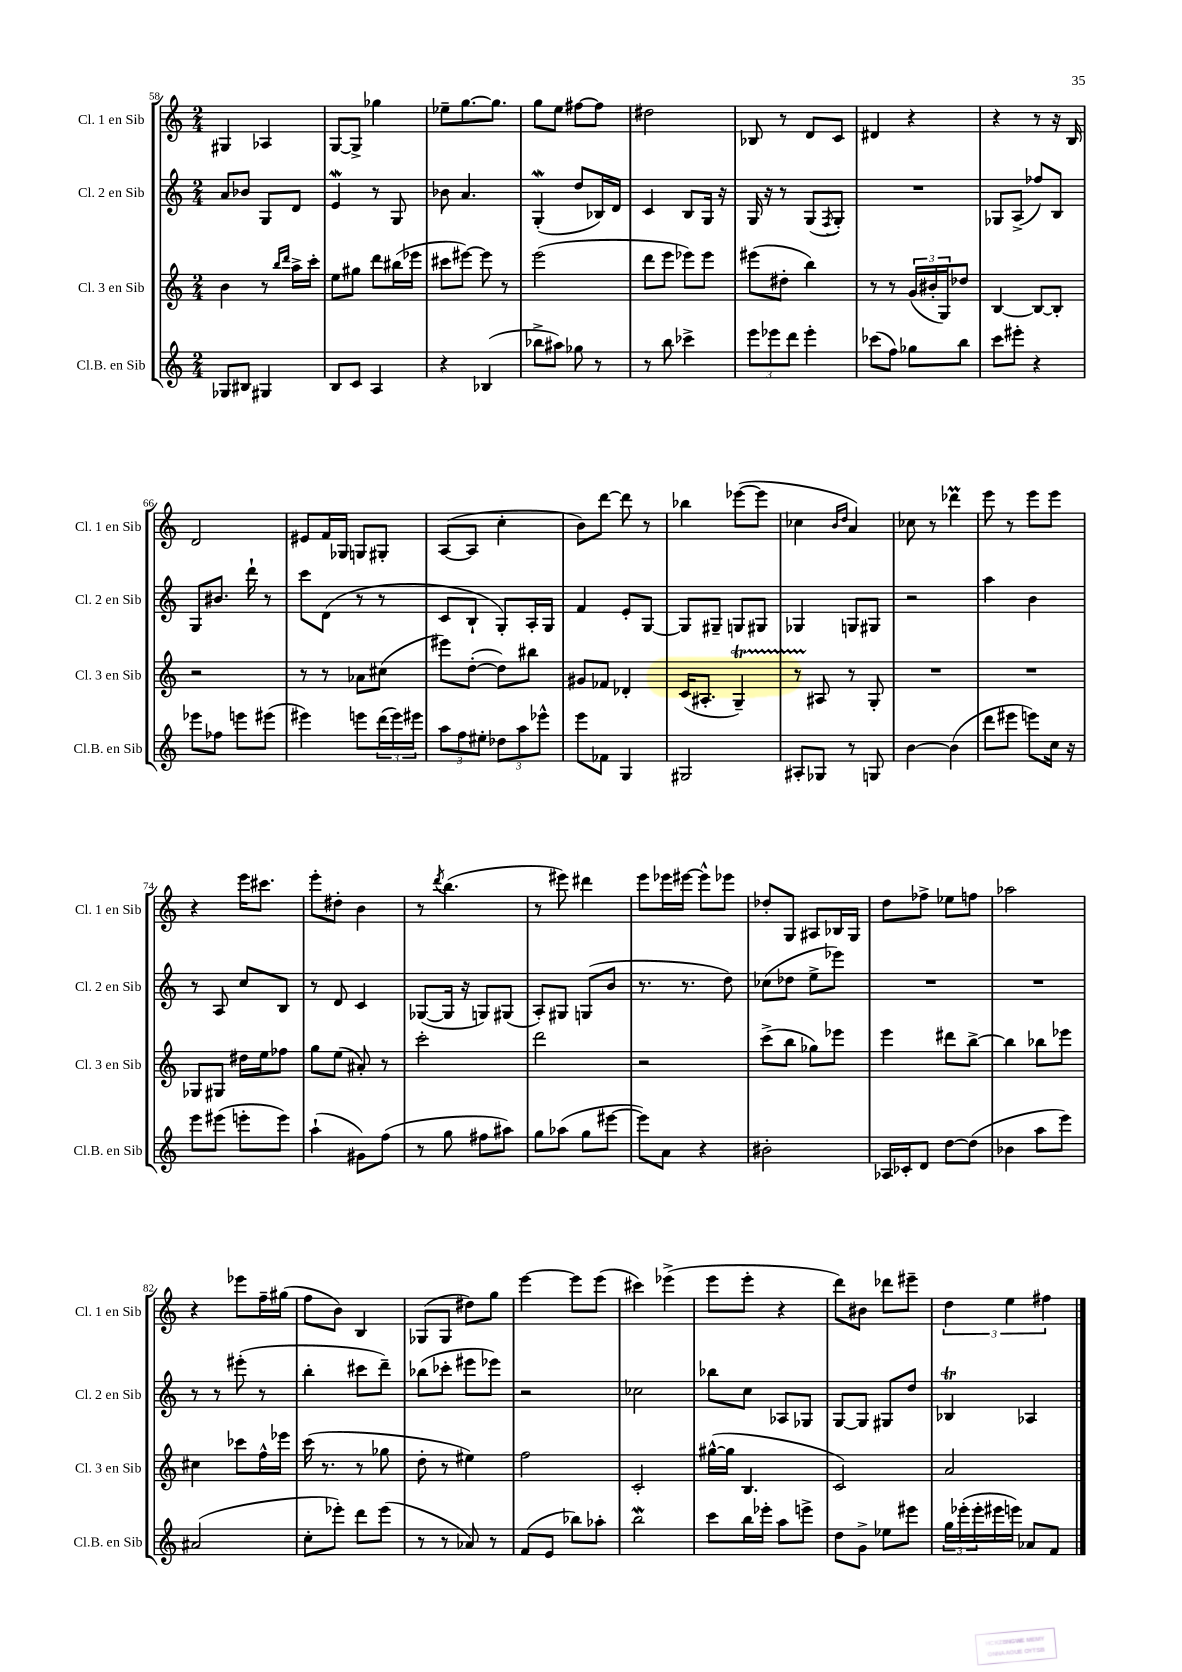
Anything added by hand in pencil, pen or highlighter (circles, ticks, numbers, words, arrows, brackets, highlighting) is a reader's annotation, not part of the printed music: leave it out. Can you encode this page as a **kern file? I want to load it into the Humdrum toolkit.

**kern	**kern	**kern	**kern
*part4	*part3	*part2	*part1
*staff4	*staff3	*staff2	*staff1
*I"Cl.B. en Sib	*I"Cl. 3 en Sib	*I"Cl. 2 en Sib	*I"Cl. 1 en Sib
*I'Cl.B. en Sib	*I'Cl. 3 en Sib	*I'Cl. 2 en Sib	*I'Cl. 1 en Sib
*clefG2	*clefG2	*clefG2	*clefG2
*k[]	*k[]	*k[]	*k[]
*M2/4	*M2/4	*M2/4	*M2/4
=58	=58	=58	=58
8G-X/L	4b\	8a/L	4G#X/
8B#X/J	.	8b-X/J	.
4G#X/	8r	8G/L	4A-X/
.	16qqbb/LL	.	.
.	16qqddd/JJ	.	.
.	16aa^\LL	8d/J	.
.	16ccc'\JJ	.	.
=59	=59	=59	=59
8B/L	8ee\L	4eW/	[8G/L
8c/J	8gg#X\J	.	8G^/J]
4A/	8ddd\L	8r	4gg-X\
.	(16bb#X\L	8G/	.
.	16eee-X\JJ	.	.
=60	=60	=60	=60
4r	8ccc#X\L	8b-X\	8ee-X~\L
.	[8eee#X\J)	4.a/	[8.gg\
(4B-X/	8eee#\]	.	.
.	.	.	8.gg\J]
.	8r	.	.
=61	=61	=61	=61
8bb-X^\L	(2eee\	(4GW'/	8gg\L
8aa#X\J)	.	.	8ee\J
8gg-X\	.	8dd/L	[8ff#X\L
8r	.	16B-X/L)	8ff#\J]
.	.	16d/JJ	.
=62	=62	=62	=62
8r	8ddd\L	4c/	2dd#X\
8bb\	8eee\J	.	.
4ccc-X^\	8eee-X\L)	8B/L	.
.	8eee-\J	16G/Jk	.
.	.	16r	.
=63	=63	=63	=63
12eee\L	(8eee#X\L	16G/	8B-X/
.	.	16r	.
12eee-X\	.	.	.
.	8dd#X'\J	8r	8r
12ddd\J	.	.	.
4eee-'\	4bb\)	(8G/L	8d/L
.	.	8qF/	.
.	.	8G'/J)	8c/J
=64	=64	=64	=64
(8ccc-X\L	8r	2r	4d#X/
8ff\J)	8r	.	.
8gg-X\L	(24g/LL	.	4r
.	24b#X'/	.	.
.	24G/J)	.	.
8bb\J	8dd-X/J	.	.
=65	=65	=65	=65
8ccc\L	[4B/	8G-X/L	4r
8eee#X'\J	.	(8A^/J	.
4r	8B/L_	8ff-X/L)	8r
.	8B'/J]	8B/J	16r
.	.	.	16B/
!!LO:LB:g=z
=66	=66	=66	=66
8eee-X\L	2r	8G/L	2d/
8ff-X\J	.	8.b#X/J	.
8eeen\L	.	.	.
.	.	16ddd`\	.
(8eee#X\J	.	8r	.
=67	=67	=67	=67
4eee#X\)	8r	8ccc\L	8e#X/L
.	8r	(8d\J	16f/L
.	.	.	16G-X/JJ
8eeen\L	8a-X\L	8r	8Gn/L
(24ddd\L	(8cc#X\J	8r	8G#X'/J
24eee\)	.	.	.
24eee#X\JJ	.	.	.
=68	=68	=68	=68
12aa\L	8eee#X\L)	8c/L	([8A/L
12ff\	.	.	.
.	([8dd'\J	8B`/J	8A/J]
12ee#X'\J	.	.	.
12dd-X\L	8dd\L])	8G'/L)	4cc'\
12aa\	.	.	.
.	8bb#X\J	16A'/L	.
12eee-X^^\J	.	.	.
.	.	16G/JJ	.
=69	=69	=69	=69
8eee\L	8g#X/L	4f/	8b\L)
8f-X\J	8f-X/J	.	[8ddd\J
4G/	4d-X'/	8e'/L	8ddd\]
.	.	[8G/J	8r
=70	=70	=70	=70
2G#X/	(16c/KL	8G/L]	4bb-X\
.	8.A#X'/J	.	.
.	.	8G#X~/J	.
.	4GT~/)	8Gn/L	([8eee-X\L
.	.	8G#X/J	8eee-\J]
=71	=71	=71	=71
8A#X'/L	8r	4G-X/	4cc-X\
8G-X/J	8A#X/	.	.
.	.	.	16qqb/LL
.	.	.	16qqdd/JJ
8r	8r	8Gn/L	4a/)
8Gn/	8G'/	8G#X/J	.
=72	=72	=72	=72
[4b\	2r	2r	8cc-X\
.	.	.	8r
(4b\]	.	.	4ddd-XM\
=73	=73	=73	=73
8ddd\L	2r	4aa\	8eee\
8eee#X\J	.	.	8r
8eeen\L)	.	4b\	8eee\L
16cc\Jk	.	.	8eee\J
16r	.	.	.
!!LO:LB:g=z
=74	=74	=74	=74
8eee\L	8G-X/L	8r	4r
(8eee#X\J	8G#X/J	8A/	.
8eeen'\L	16dd#X\LL	8cc/L	16eee\KL
.	16ee\J	.	8.ccc#X\J
8eee\J)	8ff-X\J	8B/J	.
=75	=75	=75	=75
(4aa`\	8gg\L	8r	8eee'\L
.	(8ee\J	8d/	8dd#X'\J
8g#X\L)	8a#X'/)	4c/	4b\
(8ff\J	8r	.	.
=76	=76	=76	=76
8r	2ccc'\	([8G-X/L	8r
.	.	.	8qddd/
8gg\	.	16G-/Jk]	(4.bb\
.	.	16r	.
8ff#X\L	.	8Gn/L)	.
8aa#X\J)	.	(8G#X/J	.
=77	=77	=77	=77
8gg\L	2ddd\	8A'/L)	8r
(8aa-X\J	.	8G#X/J	8eee#X\)
8gg\L	.	(8Gn/L	4ddd#X\
[8eee#X\J	.	8b/J	.
=78	=78	=78	=78
8eee#\L])	2r	8.r	8eee\L
8a\J	.	.	16eee-X\L
.	.	8.r	[16eee#X\JJ
4r	.	.	8eee#^^\L]
.	.	8dd\)	8eee-X\J
=79	=79	=79	=79
2b#X'\	(8ccc^\L	(8cc-X\L	8dd-X'/L
.	8bb\J	8dd-X\J	8G/J
.	8gg-X\L)	8ee^\L	8A#X/L
.	8eee-X\J	8eee-X\J)	16B-X/L
.	.	.	16G/JJ
=80	=80	=80	=80
16A-X/LL	4eee\	2r	8dd\L
16c-X'/J	.	.	.
8d/J	.	.	8ff-X^\J
[8dd\L	8ddd#X\L	.	8ee-X\L
(8dd\J]	[8bb^\J	.	8ffn\J
=81	=81	=81	=81
4b-X\	4bb\]	2r	2aa-X\
8aa\L	8bb-X\L	.	.
8eee\J)	8eee-X\J	.	.
!!LO:LB:g=z
=82	=82	=82	=82
(2a#X/	4cc#X\	8r	4r
.	.	8r	.
.	8ccc-X\L	(8eee#X'\	8eee-X\L
.	16ff^^\L	8r	16ff~\L
.	16eee-X\JJ	.	(16gg#X\JJ
=83	=83	=83	=83
8cc'\L	(16ccc\	4bb'\	8ff\L
.	8.r	.	.
8eee-X'\J)	.	.	8b\J)
8ddd\L	8r	8ccc#X\L	4B/
(8eee-\J	8gg-X\	8ddd~\J)	.
=84	=84	=84	=84
8r	8dd'\	(8bb-X\L	(8G-X/L
8r	8r	8ccc-X'\J	8G-/J
8a-X/)	4ee#X\)	8eee#X\L	8dd#X\L)
8r	.	8eee-X\J)	8gg\J
=85	=85	=85	=85
(8f/L	2ff\	2r	[4eee\
8e/J	.	.	.
8bb-X\L)	.	.	8eee\L]
8aa-X'\J	.	.	(8eee\J
=86	=86	=86	=86
2bbW\	2c'/	2cc-X\	4ccc#X\)
.	.	.	(4eee-X^\
=87	=87	=87	=87
8ccc\L	([16gg#X^^\LL	8bb-X\L	8eee\L
.	16gg#\JJ]	.	.
16bb\L	4.B/	8cc\J	8eee'\J
16eee-X'\JJ	.	.	.
8aa\L	.	8A-X/L	4r
8eeen^\J	.	8G-X/J	.
=88	=88	=88	=88
8dd\L	2c/)	[8G/L	8ddd\L)
8g^\J	.	8G/J]	8b#X\J
8ee-X\L	.	8G#X/L	8ddd-X\L
8eee#X\J	.	8dd/J	8eee#X~\J
=89	=89	=89	=89
24gg\LL	2a/	4B-XT/	6dd\
(24eee-X'\	.	.	.
24eee-'\	.	.	.
16eee#X\	.	.	.
.	.	.	6ee\
16eeen\JJ)	.	.	.
8a-X/L	.	4A-X/	.
.	.	.	6ff#X\
8f/J	.	.	.
==	==	==	==
*-	*-	*-	*-
